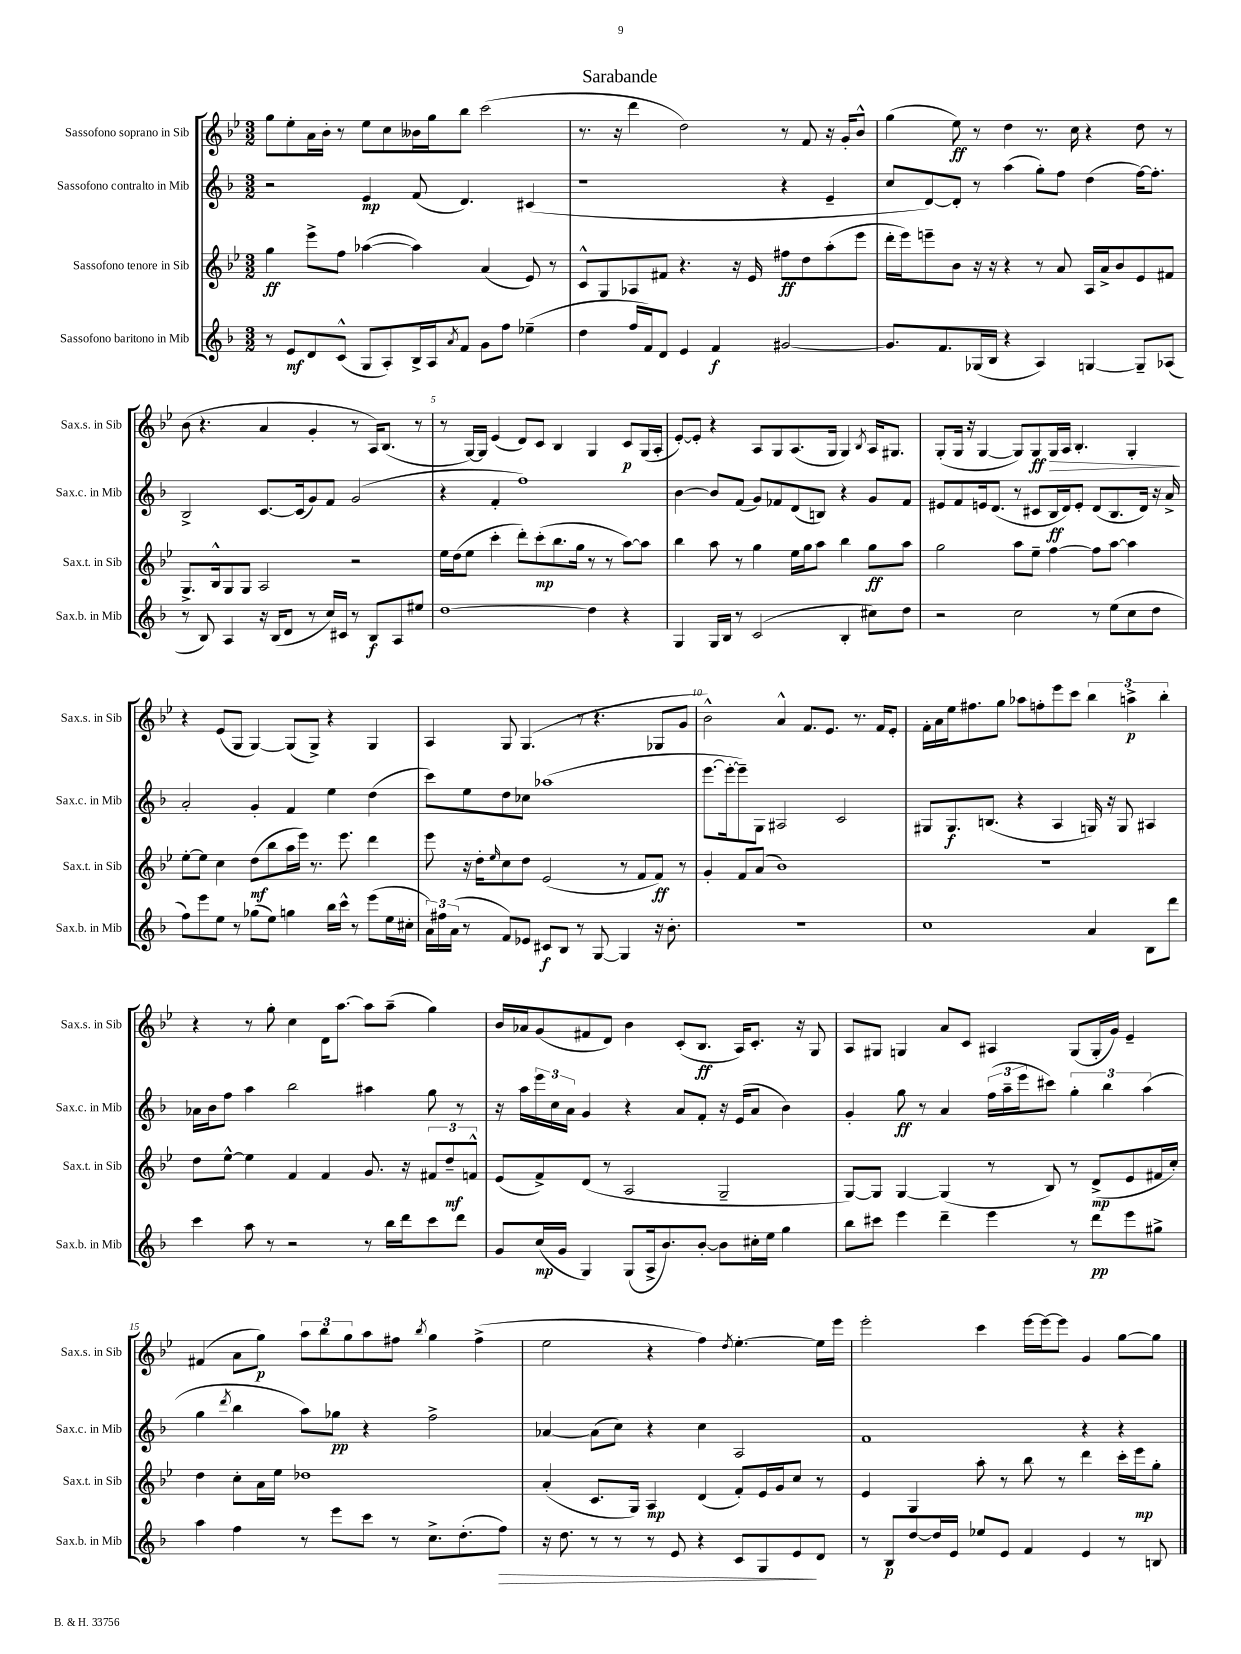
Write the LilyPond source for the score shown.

\header { title = "Sarabande" }
<<
\new StaffGroup <<
\new Staff = "s0" \with { instrumentName = "Sassofono soprano in Sib" shortInstrumentName = "Sax.s. in Sib" } {
    \clef treble \key bes \major \numericTimeSignature \time 3/2
    g''8 ees''8-. a'16 bes'16-. r8 ees''8 c''8 beses'16 g''16 bes''8 c'''2( |
    r8. r16 d'''4 d''2) r8 f'8 r16 g'16-. bes'8-^ |
    g''4( ees''8\ff) r8 d''4 r8. c''16 r4 d''8 r8 |
    bes'8( r4. a'4 g'4-. r8 a16) bes8.( r8 |
    r8 g16~) g16 ees'4( d'8) c'8 bes4 g4 c'8\p g16( a16-. |
    ees'8~-.) ees'8-. r4 a8 g8 a8.( g16 g4) \acciaccatura { bes8 } a16 gis8. |
    g8-.( g16 r16 g4~ g8) g8\ff g16\> a16 bes4.-. g4-.\! |
    r4 ees'8( g8 g4~) g8( g8->) r4 g4 |
    a4 g8 g4.( r8 r4. ges8 g'8 |
    bes'2-^) a'4-^ f'8. ees'8. r8. f'16 ees'8-. |
    f'16-. a'16 ees''16 fis''8. g''8 aes''8 f''8-. ees'''8 c'''8 \tuplet 3/2 { bes''4 a''4->\p bes''4-. } |
    r4 r8 g''8-. c''4 d'16 a''8.~ a''8 a''8--( g''4) |
    bes'16 aes'16 g'8( fis'8 d'8) bes'4 c'8-.( bes8.\ff a16) c'8.-. r16 g8 |
    a8 gis8 g4 a'8 c'8 ais4 g8( g16-. g'16) ees'4-- |
    fis'4( a'8 g''8\p) \tuplet 3/2 { a''8 bes''8 g''8 } a''8 fis''8 \acciaccatura { bes''8 } g''4 fis''4->( |
    ees''2 r4 f''4) \acciaccatura { d''8 } ees''4.~-. ees''16 ees'''16 |
    ees'''2-. c'''4 ees'''16~ ees'''16~ ees'''8 g'4 g''8~ g''8 \bar "|." |
}
\new Staff = "s1" \with { instrumentName = "Sassofono contralto in Mib" shortInstrumentName = "Sax.c. in Mib" } {
    \clef treble \key f \major \numericTimeSignature \time 3/2
    r2 e'4\mp f'8( d'4.) cis'4( |
    r1 r4 e'4-- |
    c''8 d'8~) d'8-. r8 a''4( g''8-.) f''8 d''4( f''16~) f''8.-. |
    bes2-> c'8.~ c'16( g'8) f'8 g'2( |
    r4 f'4-. f''1) |
    bes'4~ bes'8 f'8( g'8) fes'8 d'8( b8) r4 g'8 fes'8 |
    eis'8 f'8 e'16 d'8.( r8 cis'8 bes16\ff d'16) e'8-. d'8( bes8. d'16) r16 a'16-> |
    a'2-. g'4-. f'4 e''4 d''4( |
    c'''8) e''8 d''8 ces''8 aes''1( |
    e'''8.~ e'''16~-. e'''8--) g8 ais2 c'2 |
    gis8 gis8.\f b8.( r4 a4 g16) r16 g8 ais4 |
    aes'16 bes'16 f''8 a''4 bes''2 ais''4 g''8 r8 |
    r16 a''16 \tuplet 3/2 { e'''16 c''16 a'16 } g'4 r4 a'8 f'8-. r16 e'16( a'8 bes'4) |
    g'4-. g''8\ff r8 a'4 \tuplet 3/2 { f''16( a''16-- e'''16 } cis'''8) \tuplet 3/2 { g''4-. bes''4 a''4( } |
    g''4 \acciaccatura { d'''8 } bes''4 a''8) ges''8\pp r4 f''2-> |
    aes'4~ aes'8( c''8) r4 c''4 a2 |
    f'1 r4 r4 \bar "|." |
}
\new Staff = "s2" \with { instrumentName = "Sassofono tenore in Sib" shortInstrumentName = "Sax.t. in Sib" } {
    \clef treble \key bes \major \numericTimeSignature \time 3/2
    g''4\ff ees'''8-> f''8 aes''4~( aes''4) a'4( ees'8) r8 |
    c'8-^ g8 aes8 fis'8 r4. r16 ees'16 fis''8\ff d''8 a''8-.( ees'''8 |
    d'''16-. ees'''16) e'''8-- bes'8 r16 r16 r4 r8 a'8 a16 a'16-> bes'8 ees'8 fis'8 |
    g8.-> bes16-^ g8 g8 a2 r2 |
    ees''16 d''16( ees''8 c'''4-. d'''8-.) c'''8-.\mp( bes''8. g''16 r8 r8 a''8~) a''8 |
    bes''4 a''8 r8 g''4 ees''16 g''16 a''8 bes''4 g''8\ff a''8 |
    g''2 a''8 ees''8-- f''4~ f''8 a''8~ a''4 |
    ees''8~-. ees''8 c''4 d''8\mf( bes''8 a''16 ees'''16) r8. ees'''8. d'''4 |
    ees'''8 r16 d''16-. \grace { ees''16 } c''8 d''8 ees'2( r8 f'8 f'8\ff) r8 |
    g'4-. f'8 a'8( bes'1) |
    R1. |
    d''8 ees''8~-^ ees''4 f'4 f'4 g'8. r16 \tuplet 3/2 { fis'8 d''8--\mf f'8-^ } |
    ees'8( f'8->) d'8( r8 a2 g2-- |
    g8~) g8 g4~ g4( r8 bes8) r8 d'8->\mp( ees'8 fis'16 c''16-.) |
    d''4 c''8-. a'16 ees''16 des''1 |
    a'4-.( c'8. g16) a4\mp d'4( f'8-.) ees'16 g'16 c''8 r8 |
    ees'4 g4 a''8-. r8 bes''8 r8 d'''4 c'''16-. ees'''16\mp g''8-. \bar "|." |
}
\new Staff = "s3" \with { instrumentName = "Sassofono baritono in Mib" shortInstrumentName = "Sax.b. in Mib" } {
    \clef treble \key f \major \numericTimeSignature \time 3/2
    r8 e'8\mf d'8 c'8-^( g8 a8-.) bes16-> a16 \acciaccatura { a'8 } f'8 g'8 f''8 ees''4--( |
    d''4 f''16 f'16) d'8 e'4 f'4\f gis'2~ |
    gis'8. f'8. ges16( bes16 r4 a4) g4~ g8-- aes8( |
    r8 bes8) a4 r16 bes16( d'8 r8 c''16) cis'16 r8 bes8\f a8 eis''8 |
    d''1~ d''4 r4 |
    g4 g16 bes16 r8 c'2( bes4-. cis''8) d''8 |
    r2 c''2 r8 e''8( c''8 d''8 |
    f''8) e'''8 e''8 r8 ges''8( e''8) g''4 bes''16 c'''16-^ r8 e'''8( e''16 cis''16-. |
    \tuplet 3/2 { a'16) fis''16 a'16( } r8 f'8) ees'8 cis'8\f bes8 r8 g8~ g4 r16 bes'8.-. |
    R1. |
    c''1 a'4 bes8 d'''8 |
    c'''4 a''8 r8 r2 r8 bes''16 d'''16 c'''8 d'''8 |
    g'8 c''16\mp( g'16 g4) g8( a16-> bes'8.) bes'8~-. bes'8 cis''16-. e''16 g''4 |
    bes''8 cis'''8 e'''4 d'''4-- e'''4 r8 d'''8\pp e'''8 gis''8-> |
    a''4 f''4 r8 e'''8 c'''8 r8 c''8.-> d''8.-.( f''8\>) |
    r16 d''8. r8 r8 r8 e'8 r4 c'8 g8 e'8\! d'8 |
    r8 bes8\p d''8~ d''16 e'16 ees''8 e'8 f'4 e'4 r8 b8 \bar "|." |
}
>>
>>
\layout { \context { \Score \override BarNumber.break-visibility = ##(#f #t #t) barNumberVisibility = #(every-nth-bar-number-visible 5) } }
